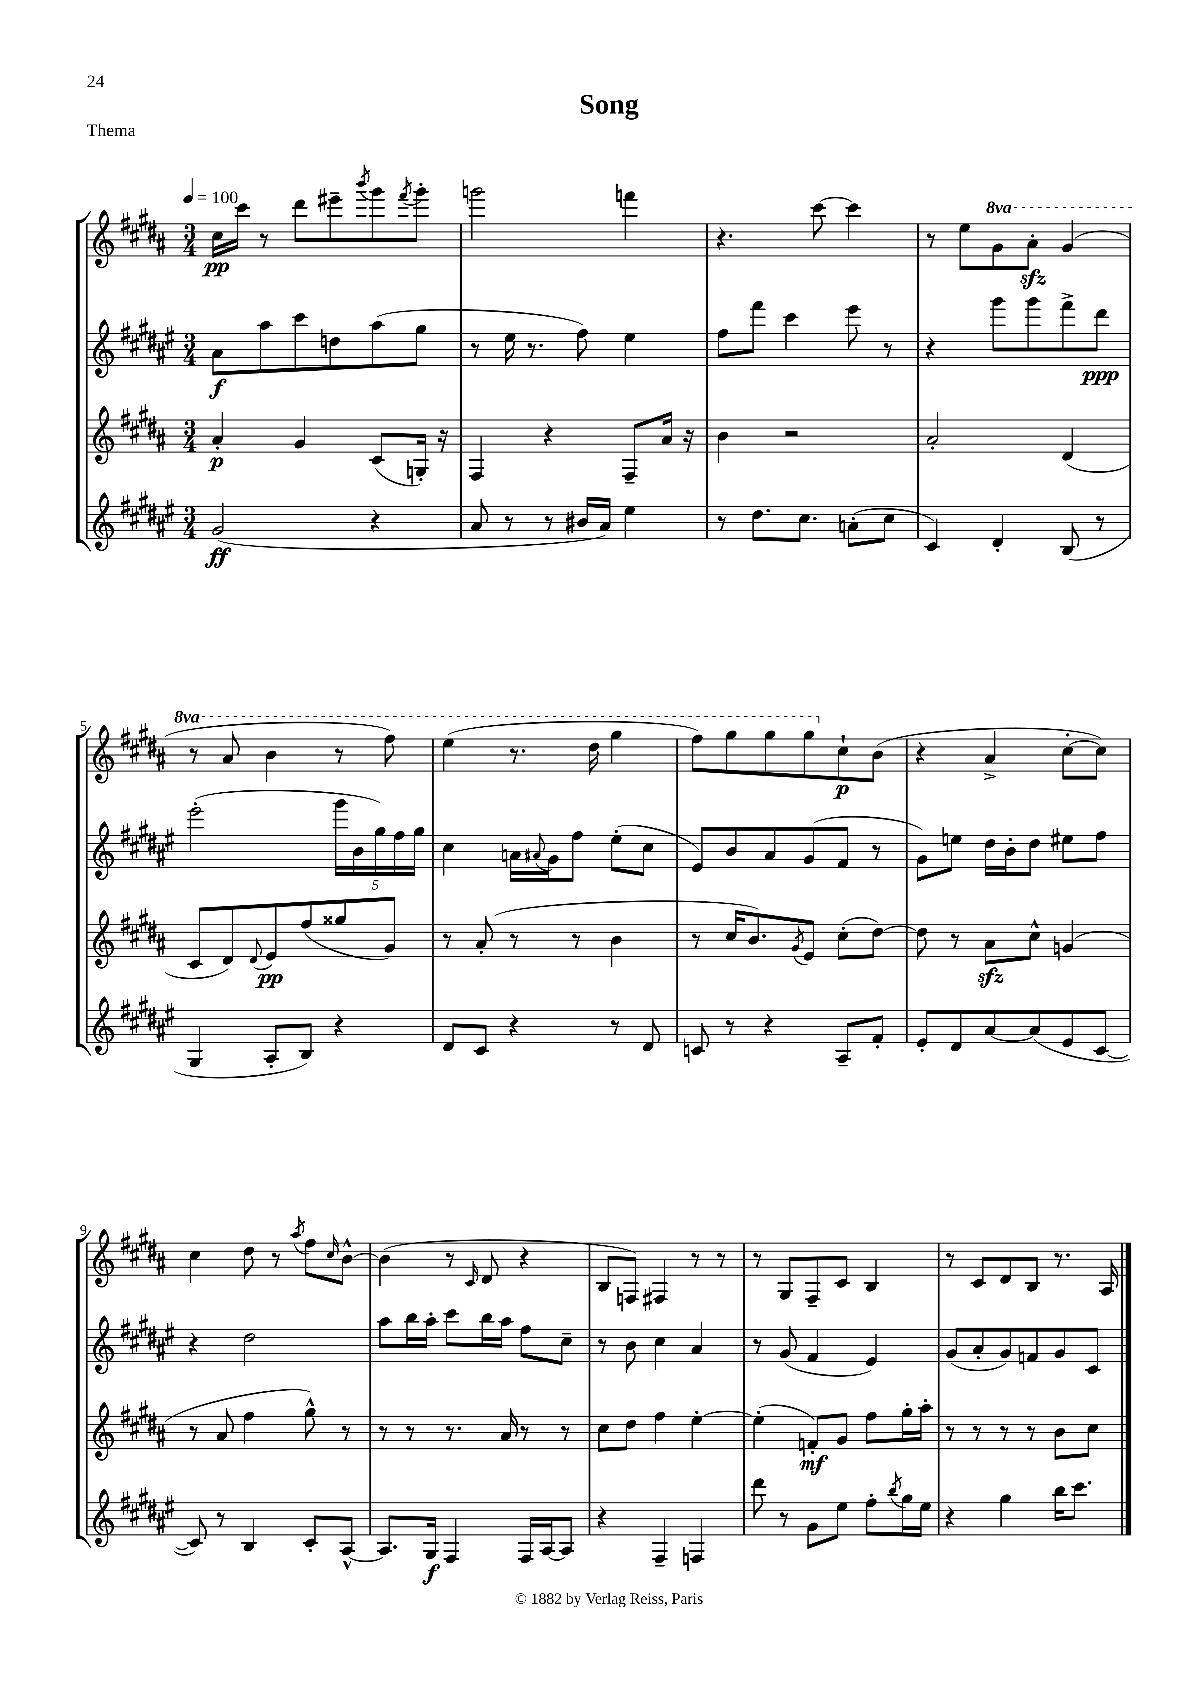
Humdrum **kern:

**kern	**kern	**kern	**kern
*staff4	*staff3	*staff2	*staff1
*clefG2	*clefG2	*clefG2	*clefG2
*k[f#c#g#d#a#e#]	*k[f#c#g#d#a#]	*k[f#c#g#d#a#e#]	*k[f#c#g#d#a#]
*M3/4	*M3/4	*M3/4	*M3/4
*MM100	*MM100	*MM100	*MM100
(2g#	4a#'	8a#	16cc#
.	.	.	16ccc#
.	.	8aa#	8r
.	4g#	8ccc#	8ddd#
.	.	8dd	8eee#~
.	.	.	8qbbb
4r	(8c#	(8aa#	8ggg#
.	.	.	8qfff#
.	16G')	8gg#	8ggg#'
.	16r	.	.
=	=	=	=
8a#	4F#	8r	2ggg
8r	.	16ee#	.
.	.	8.r	.
8r	4r	.	.
16b#	.	8ff#)	.
16a#)	.	.	.
4ee#	8F#~	4ee#	4fff
.	16a#	.	.
.	16r	.	.
=	=	=	=
8r	4b	8ff#	4.r
8.dd#	.	8fff#	.
.	2r	4ccc#	.
8.cc#	.	.	.
.	.	.	[8ccc#
(8a'	.	8eee#	4ccc#]
8cc#	.	8r	.
=	=	=	=
4c#)	2a#'	4r	8r
.	.	.	8ee
4d#'	.	8ggg#	8gg#
.	.	8ggg#	8aa#'
(8B	(4d#	8fff#^	(4gg#
8r	.	8ddd#	.
=	=	=	=
4G#	8c#	(2eee#'	8r
.	8d#)	.	8aa#
.	8qqd#	.	.
8A#'	8e	.	4bb
8B)	(8ff#	.	.
4r	8gg##	20ggg#	8r
.	.	20b	.
.	.	20gg#)	.
.	8g#)	.	8fff#)
.	.	20ff#	.
.	.	20gg#	.
=	=	=	=
8d#	8r	4cc#	(4eee
8c#	(8a#'	.	.
4r	8r	16a	8.r
.	.	8qqa#	.
.	.	16g#	.
.	8r	8ff#	.
.	.	.	16ddd#
8r	4b	(8ee#'	4ggg#
8d#	.	8cc#	.
=	=	=	=
8c	8r	8e#)	8fff#)
8r	16cc#	8b	8ggg#
.	8.b)	.	.
4r	.	8a#	8ggg#
.	8qg#	.	.
.	8e	(8g#	8ggg#
8A#~	(8cc#'	8f#	8cc#`
8f#'	[8dd#)	8r	(8b
=	=	=	=
8e#'	8dd#]	8g#)	4r
8d#	8r	8ee	.
[8a#	8a#	16dd#	4a#^
.	.	16b'	.
(8a#]	8cc#^^	8dd#	.
8e#	(4g	8ee#	[8cc#'
[8c#	.	8ff#	8cc#])
=	=	=	=
8c#])	8r	4r	4cc#
8r	8a#	.	.
4B	4ff#	2dd#	8dd#
.	.	.	8r
.	.	.	8qaa#
8c#'	8gg#^^)	.	8ff#
.	.	.	16qqcc#
[8A#^^	8r	.	[8b^^
=	=	=	=
8.A#]	8r	8aa#	(4b]
.	8r	16bb	.
16G#	.	16aa#'	.
4F#	8.r	8ccc#	8r
.	.	.	16qqc#
.	.	16bb	8d#
.	16a#	16aa#	.
16F#	8r	8ff#	4r
[16A#	.	.	.
8A#]	8r	8cc#~	.
=	=	=	=
4r	8cc#	8r	8B
.	8dd#	8b	8F)
4F#~	4ff#	4cc#	4F#
4F	[4ee'	4a#	8r
.	.	.	8r
=	=	=	=
8ddd#	(4ee']	8r	8r
8r	.	(8g#	8G#
8g#	8f')	4f#	8F#~
8ee#	8g#	.	8c#
8ff#'	8ff#	4e#)	4B
8qbb	.	.	.
16gg#	16gg#'	.	.
16ee#	16aa#'	.	.
=	=	=	=
4r	8r	(8g#	8r
.	8r	8a#'	8c#
4gg#	8r	8g#)	8d#
.	8r	8f	8B
16bb	8b	8g#	8.r
8.ccc#	.	.	.
.	8cc#	8c#	.
.	.	.	16A#
==	==	==	==
*-	*-	*-	*-
